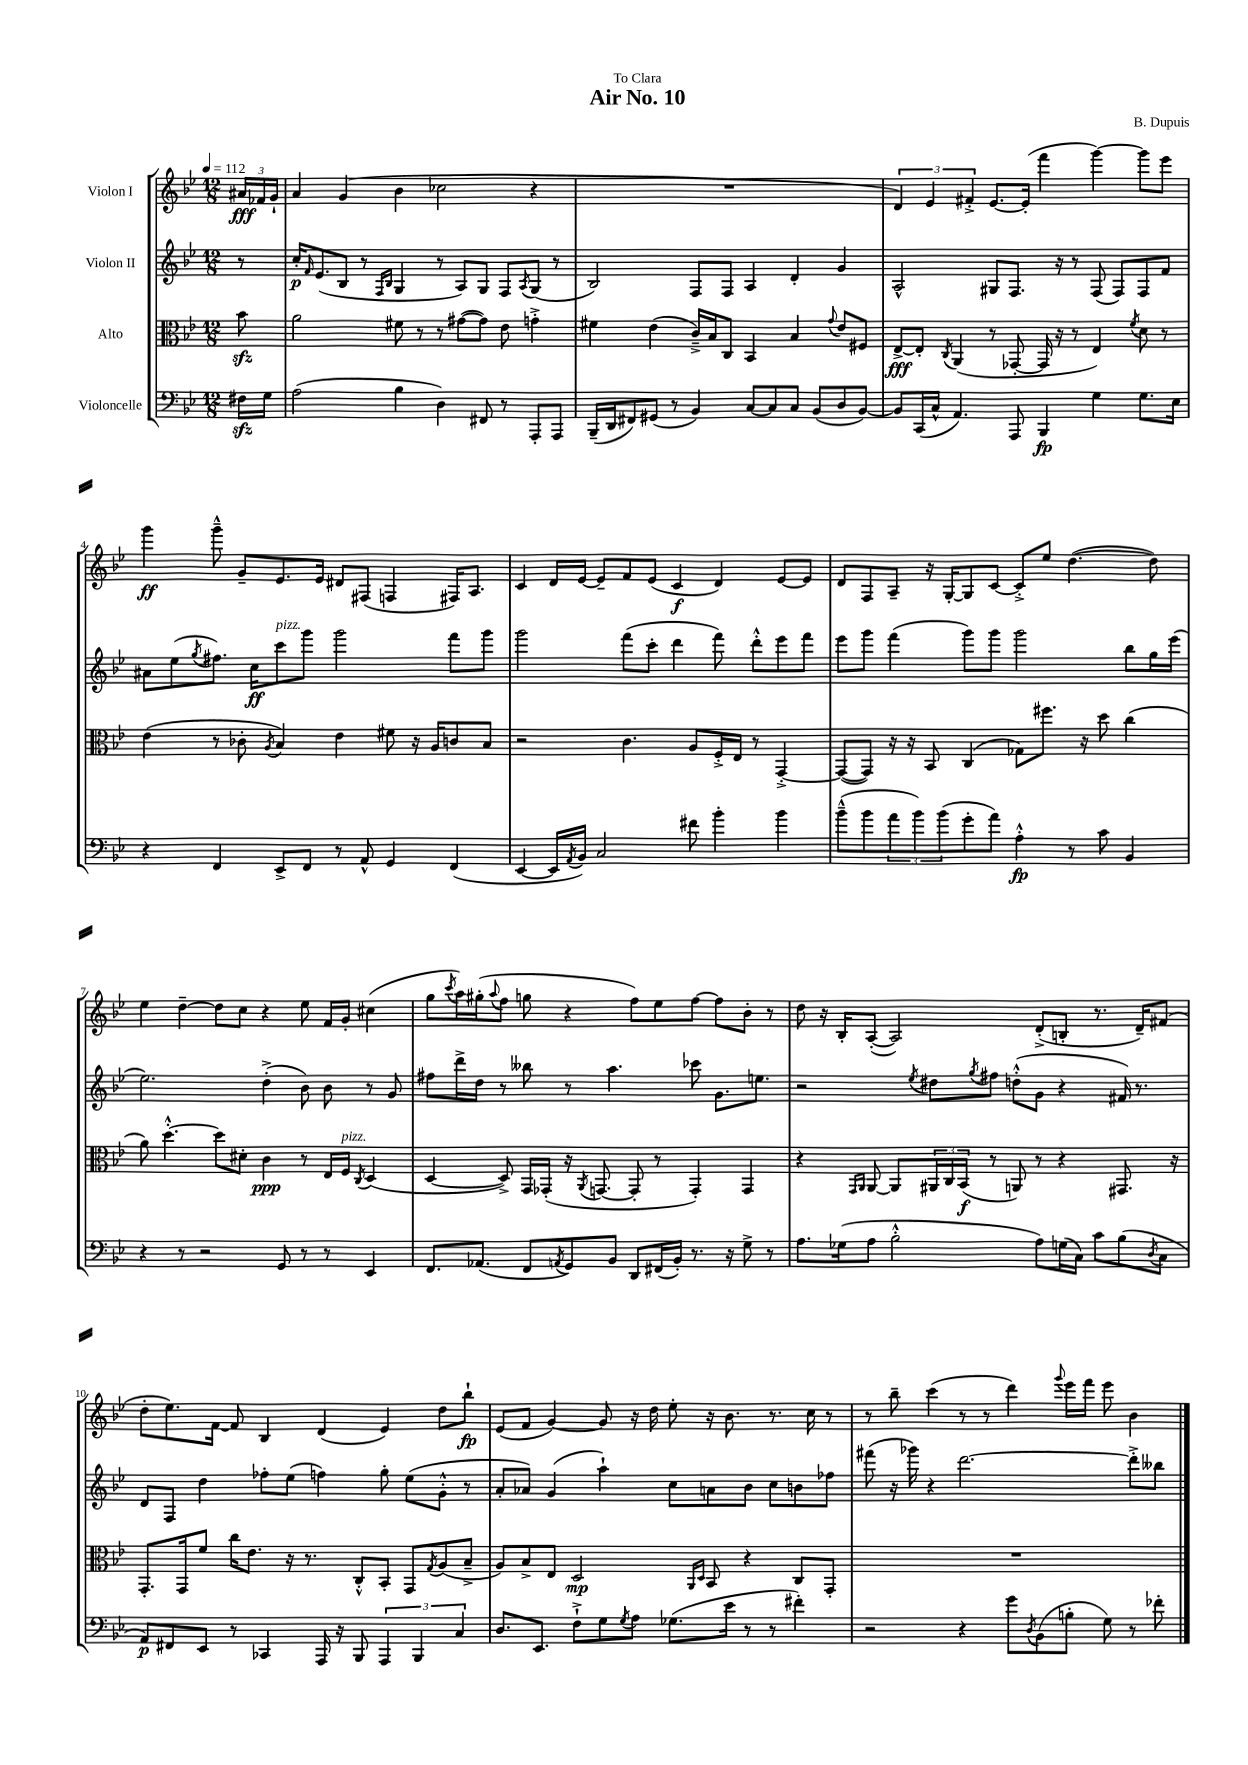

**kern	**dynam	**kern	**dynam	**kern	**dynam	**kern	**dynam
*part4	*part4	*part3	*part3	*part2	*part2	*part1	*part1
*staff4	*staff4	*staff3	*staff3	*staff2	*staff2	*staff1	*staff1
*I"Violoncelle	*	*I"Alto	*	*I"Violon II	*	*I"Violon I	*
*clefF4	*	*clefC3	*	*clefG2	*	*clefG2	*
*k[b-e-]	*	*k[b-e-]	*	*k[b-e-]	*	*k[b-e-]	*
*M12/8	*	*M12/8	*	*M12/8	*	*M12/8	*
*MM112	*	*MM112	*	*MM112	*	*MM112	*
=	=	=	=	=	=	=	=
16F#Xzz\LL	.	8b-zz\	.	8r	.	24a#X/LL	fff
.	.	.	.	.	.	24f-X/	.
16G\JJ	.	.	.	.	.	.	.
.	.	.	.	.	.	24g`/JJ	.
=1	=1	=1	=1	=1	=1	=1	=1
(2A\	.	2a\	.	16cc'/KL	p	4a/	.
.	.	.	.	16qqf/	.	.	.
.	.	.	.	(8.e-/	.	.	.
.	.	.	.	8B-/J	.	(4g/	.
.	.	.	.	8r	.	.	.
.	.	.	.	16qqF/LL	.	.	.
.	.	.	.	16qqB-/JJ	.	.	.
4B-\	.	8f#X\	.	4G/	.	4b-\	.
.	.	8r	.	.	.	.	.
4D\)	.	8r	.	8r	.	2cc-X\	.
.	.	([8g#X\L	.	8A/L)	.	.	.
8FF#X/	.	8g#\J])	.	8G/J	.	.	.
8r	.	8e-\	.	8F/L	.	.	.
.	.	.	.	8qA/	.	.	.
8AAA'/L	.	4gn'^\	.	(8G/J	.	4r	.
8AAA/J	.	.	.	8r	.	.	.
=2	=2	=2	=2	=2	=2	=2	=2
(16BBB-~/LL	.	4f#X\	.	2B-/)	.	1.r	.
16DD/J	.	.	.	.	.	.	.
8FF#X/)	.	.	.	.	.	.	.
(8GG#X/J	.	(4e-\	.	.	.	.	.
8r	.	.	.	.	.	.	.
4BB-/)	.	16c~^/LL)	.	8F/L	.	.	.
.	.	16B-/J	.	.	.	.	.
.	.	8C/J	.	8F/J	.	.	.
[8C/L	.	4BB-/	.	4A/	.	.	.
8C/]	.	.	.	.	.	.	.
8C/J	.	4B-/	.	4d'/	.	.	.
(8BB-/L	.	.	.	.	.	.	.
.	.	8qqg/	.	.	.	.	.
8D/	.	8e-/L	.	4g/	.	.	.
[8BB-/J)	.	8F#X/J	.	.	.	.	.
=3	=3	=3	=3	=3	=3	=3	=3
8BB-/L]	.	[8E-^/L	fff	2A^^/	.	6d/)	.
(16CC/L	.	8E-'/J]	.	.	.	.	.
.	.	.	.	.	.	6e-/	.
16C^^/JJ	.	.	.	.	.	.	.
.	.	8qC/	.	.	.	.	.
4.AA/)	.	(4AA/	.	.	.	.	.
.	.	.	.	.	.	6f#X'^/	.
.	.	8r	.	8G#X/L	.	[8.e-/L	.
8AAA/	.	[8GG-X'/	.	8.F/J	.	.	.
.	.	.	.	.	.	(16e-'/Jk]	.
4BBB-/	fp	16GG-/]	.	.	.	4fff\	.
.	.	16r	.	16r	.	.	.
.	.	8r	.	8r	.	.	.
4G\	.	4E-/)	.	(8F/	.	[4ggg\)	.
.	.	.	.	8F/L)	.	.	.
.	.	8qf/	.	.	.	.	.
8.G\L	.	8d\	.	8F/	.	8ggg\L]	.
.	.	8r	.	8f/J	.	8eee-\J	.
16E-\Jk	.	.	.	.	.	.	.
!!LO:LB:g=z
=4	=4	=4	=4	=4	=4	=4	=4
4r	.	(4e-\	.	8a#X\L	.	4ggg\	ff
.	.	.	.	(8ee-\	.	.	.
.	.	.	.	8qgg/	.	.	.
4FF/	.	8r	.	8.ff#X\J)	.	8ggg~^^\	.
.	.	8c-X'\	.	.	.	8g~/L	.
.	.	.	.	16cc\KL	ff	.	.
.	.	8qA/	.	.	.	.	.
!	!	!	!	!LO:TX:a:i:t=pizz.	!	!	!
8EE-^/L	.	4B-/)	.	8ccc\	.	8.e-/	.
8FF/J	.	.	.	8ggg\J	.	.	.
.	.	.	.	.	.	16e-/Jk	.
8r	.	4e-\	.	2ggg\	.	8d#X/L	.
8AA^^/	.	.	.	.	.	(8F#X/J	.
4GG/	.	8f#X\	.	.	.	4Fn/	.
.	.	16r	.	.	.	.	.
.	.	16A/KL	.	.	.	.	.
(4FF/	.	8cn/	.	8fff\L	.	16F#X/KL)	.
.	.	.	.	.	.	8.A/J	.
.	.	8B-/J	.	8ggg\J	.	.	.
=5	=5	=5	=5	=5	=5	=5	=5
[4EE-/	.	2r	.	2ggg\	.	4c/	.
16EE-/LL]	.	.	.	.	.	16d/LL	.
8qAA/	.	.	.	.	.	.	.
16BB-/JJ)	.	.	.	.	.	[16e-/JJ	.
2C/	.	.	.	.	.	8e-~/L]	.
.	.	4.c\	.	(8fff\L	.	8f/	.
.	.	.	.	8ccc'\J	.	(8e-/J	.
.	.	.	.	4ddd\	.	4c/	f
8f#X\	.	8A/L	.	.	.	.	.
4b-'\	.	16F'^/L	.	8fff\)	.	4d/)	.
.	.	16E-/JJ	.	.	.	.	.
.	.	8r	.	8ddd'^^\L	.	.	.
4b-\	.	[4GG'^/	.	8eee-\	.	[8e-/L	.
.	.	.	.	8fff\J	.	8e-/J]	.
=6	=6	=6	=6	=6	=6	=6	=6
(8b-~^^\L	.	(8GG/L_	.	8eee-\L	.	8d/L	.
8b-\	.	8GG/J])	.	8ggg\J	.	8F/	.
12a\	.	16r	.	(4fff\	.	8A~/J	.
.	.	16r	.	.	.	.	.
12b-\)	.	.	.	.	.	.	.
.	.	8BB-/	.	.	.	16r	.
(12b-\	.	.	.	.	.	.	.
.	.	.	.	.	.	[16G'/KL	.
8g'\	.	(4C/	.	8ggg\L)	.	8G/]	.
8a\J)	.	.	.	8ggg\J	.	[8c/J	.
4A'^^\	fp	8G-X\L)	.	2ggg\	.	8c'^/L]	.
.	.	8.ff#X\J	.	.	.	8ee-/J	.
8r	.	.	.	.	.	([4.dd\	.
.	.	16r	.	.	.	.	.
8c\	.	8dd\	.	.	.	.	.
4BB-/	.	(4cc\	.	8bb-\L	.	.	.
.	.	.	.	16gg\L	.	8dd\])	.
.	.	.	.	(16eee-\JJ	.	.	.
!!LO:LB:g=z
=7	=7	=7	=7	=7	=7	=7	=7
4r	.	8a\)	.	2.ee-\)	.	4ee-\	.
.	.	[4.dd'^^\	.	.	.	.	.
8r	.	.	.	.	.	[4dd~\	.
2r	.	.	.	.	.	.	.
.	.	8dd\L]	.	.	.	8dd\L]	.
.	.	8d#X'\J	.	.	.	8cc\J	.
.	.	4c\	ppp	(4dd'^\	.	4r	.
8GG/	.	.	.	.	.	.	.
8r	.	8r	.	8b-\)	.	8ee-\	.
8r	.	16E-/LL	.	8b-\	.	16f/LL	.
!	!	!LO:TX:a:i:t=pizz.	!	!	!	!	!
.	.	16F/JJ	.	.	.	16g'/JJ	.
.	.	8qC/	.	.	.	.	.
4EE-/	.	(4D/	.	8r	.	(4cc#X\	.
.	.	.	.	8g/	.	.	.
=8	=8	=8	=8	=8	=8	=8	=8
8.FF/L	.	[4D/	.	8ff#X\L	.	8gg\L	.
.	.	.	.	.	.	8qccc/	.
.	.	.	.	16ddd^\L	.	16aa\L)	.
(8.AA-X/J	.	.	.	16dd\JJ	.	(16gg#X'\J	.
.	.	.	.	.	.	8qqaa/	.
.	.	8D^/])	.	8r	.	8ff\J	.
8FF/L	.	16GG/LL	.	8bb--X\	.	8ggn\	.
.	.	(16GG-X'/JJ	.	.	.	.	.
8qAAn/	.	.	.	.	.	.	.
8GG/)	.	16r	.	8r	.	4r	.
.	.	8qAA/	.	.	.	.	.
.	.	[8.GGn/	.	.	.	.	.
8BB-/J	.	.	.	4.aa\	.	.	.
8DD/L	.	8GG'/]	.	.	.	8ff\L)	.
(16FF#X/L	.	8r	.	.	.	8ee-\	.
16BB-'/JJ)	.	.	.	.	.	.	.
8.r	.	4GG'/)	.	8ccc-X\	.	[8ff\J	.
.	.	.	.	8.g\L	.	8ff\L]	.
16r	.	.	.	.	.	.	.
8G^\	.	4GG/	.	.	.	8b-'\J	.
.	.	.	.	8.een\J	.	.	.
8r	.	.	.	.	.	8r	.
=9	=9	=9	=9	=9	=9	=9	=9
8.A\L	.	4r	.	2r	.	8dd\	.
.	.	.	.	.	.	16r	.
(16G-X\k	.	.	.	.	.	16B-'/KL	.
.	.	16qqGG/LL	.	.	.	.	.
.	.	16qqAA/JJ	.	.	.	.	.
8A\J	.	[8AA/	.	.	.	([8A'/J	.
2B-'^^\	.	8AA/L]	.	.	.	2A/])	.
.	.	.	.	8qee-/	.	.	.
.	.	24AA#X/L	.	8dd#X\L	.	.	.
.	.	24C/	.	.	.	.	.
.	.	(24BB-/JJ	f	.	.	.	.
.	.	.	.	8qgg/	.	.	.
.	.	8r	.	8ff#X\J	.	.	.
.	.	8AAn/)	.	(8ddn'^^\L	.	.	.
8A\L)	.	8r	.	8g\J	.	(8d'^/L	.
(16Gn\L	.	4r	.	4r	.	8Bn'/J	.
16C\JJ)	.	.	.	.	.	.	.
8c\L	.	.	.	.	.	8.r	.
(8B-\	.	8.GG#X/	.	16f#X/)	.	.	.
.	.	.	.	8.r	.	16d~/KL)	.
8qD/	.	.	.	.	.	.	.
8C\J	.	.	.	.	.	(8f#X/J	.
.	.	16r	.	.	.	.	.
!!LO:LB:g=z
=10	=10	=10	=10	=10	=10	=10	=10
8AA/L)	p	8.GG'/L	.	8d/L	.	8dd'\L	.
8FF#X/	.	.	.	8F/J	.	8.ee-\)	.
.	.	16GG/k	.	.	.	.	.
8EE-/J	.	8f/J	.	4dd\	.	.	.
.	.	.	.	.	.	[16f\Jk	.
8r	.	16cc\KL	.	.	.	8f/]	.
.	.	8.e-\J	.	.	.	.	.
4CC-X/	.	.	.	8ff-X'\L	.	4B-/	.
.	.	16r	.	(8ee-\J	.	.	.
.	.	8.r	.	.	.	.	.
16AAA/	.	.	.	4ffn\)	.	(4d/	.
16r	.	.	.	.	.	.	.
8BBB-/	.	8C'^^/L	.	.	.	.	.
6AAA/	.	8BB-'/J	.	8gg'\	.	4e-/)	.
.	.	8GG/L	.	(8ee-\L	.	.	.
6BBB-/	.	.	.	.	.	.	.
.	.	8qG/	.	.	.	.	.
.	.	(8A/	.	8g'^^\J	.	8dd\L	.
6C/	.	.	.	.	.	.	.
.	.	8B-~^/J	.	8r	.	8bb-`\J	fp
=11	=11	=11	=11	=11	=11	=11	=11
8.D/L	.	8A/L)	.	8a'/L	.	(8e-/L	.
.	.	8B-^/	.	8a-X/J)	.	8f/J	.
8.EE-/J	.	.	.	.	.	.	.
.	.	8E-/J	.	(4g/	.	[4g/)	.
8F`^\L	.	2D/	mp	.	.	.	.
8G\	.	.	.	4aa`\)	.	8g/]	.
8qG/	.	.	.	.	.	.	.
8A\J	.	.	.	.	.	16r	.
.	.	.	.	.	.	16dd\	.
(8.G-X\L	.	.	.	8cc\L	.	8ee-'\	.
.	.	16qqAA/LL	.	.	.	.	.
.	.	16qqD/JJ	.	.	.	.	.
.	.	8BB-/	.	8an\	.	16r	.
16e-\Jk	.	.	.	.	.	8.b-\	.
8r	.	4r	.	8b-\J	.	.	.
8r	.	.	.	8cc\L	.	8.r	.
4f#X'\)	.	8C/L	.	8bn\	.	.	.
.	.	.	.	.	.	16cc\	.
.	.	8GG'/J	.	8ff-X\J	.	8r	.
=12	=12	=12	=12	=12	=12	=12	=12
2r	.	1.r	.	(8fff#X\	.	8r	.
.	.	.	.	16r	.	8bb-~\	.
.	.	.	.	16ggg-X\)	.	.	.
.	.	.	.	4r	.	(4ccc\	.
4r	.	.	.	[2.ddd\	.	8r	.
.	.	.	.	.	.	8r	.
8g\L	.	.	.	.	.	4ddd\)	.
8qD/	.	.	.	.	.	.	.
(8BB-\	.	.	.	.	.	.	.
.	.	.	.	.	.	8qqggg/	.
8Bn'\J	.	.	.	.	.	16eee-\LL	.
.	.	.	.	.	.	16fff\JJ	.
8G\)	.	.	.	.	.	8eee-\	.
8r	.	.	.	8ddd'^\L]	.	4b-\	.
8f-X'\	.	.	.	8bb--X\J	.	.	.
==	==	==	==	==	==	==	==
*-	*-	*-	*-	*-	*-	*-	*-
